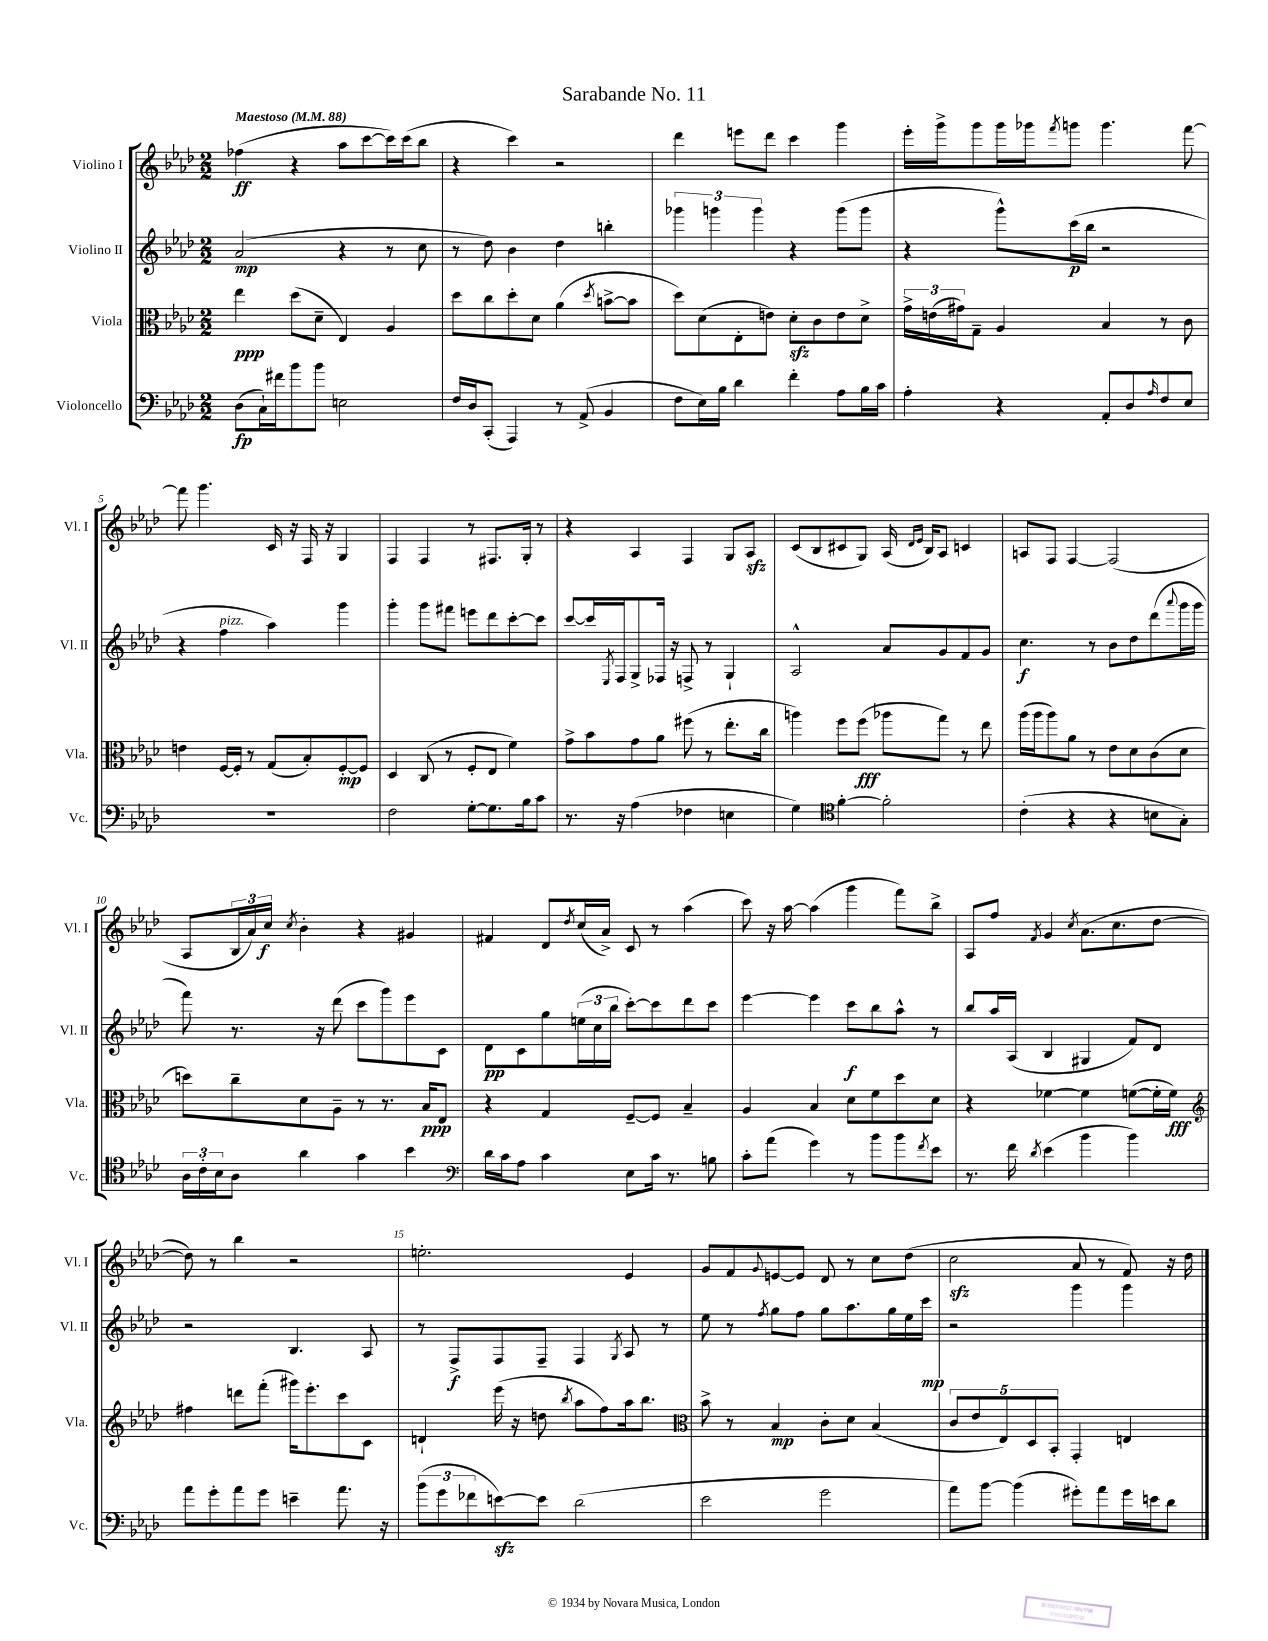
\header { title = "Sarabande No. 11" }
<<
\new StaffGroup <<
\new Staff = "s0" \with { instrumentName = "Violino I" shortInstrumentName = "Vl. I" } {
    \clef treble \key aes \major \numericTimeSignature \time 2/2 \tempo "Maestoso" 4 = 88
    fes''4\ff( r4 aes''8 c'''8~ c'''16) c'''16( bes''8 |
    r4 c'''4) r2 |
    des'''4 e'''8 des'''8 c'''4 g'''4 |
    ees'''16-. g'''16-> g'''8 g'''16 ges'''16 \acciaccatura { f'''8 } g'''8 g'''4. f'''8~ |
    f'''8 g'''4. c'16 r16 f16 r16 g4 |
    f4 f4 r8 fis8. g16-. r8 |
    r4 aes4 f4 g8 aes8\sfz |
    c'8( bes8 cis'8 g8) aes16( \grace { des'16 ees'16 } bes16) aes8 c'4 |
    a8 f8 f4~ f2( |
    aes8 \tuplet 3/2 { bes16 aes'16) c''16\f } \acciaccatura { c''8 } bes'4-. r4 gis'4 |
    fis'4 des'8 \acciaccatura { des''8 } c''16( aes'16->) c'8 r8 aes''4( |
    c'''8) r16 aes''16~ aes''4( g'''4 f'''8) bes''8-> |
    aes8 f''8 \acciaccatura { f'8 } g'4 \acciaccatura { c''8 } aes'8.( c''8. des''8~ |
    des''8) r8 bes''4 r2 |
    e''2.-. ees'4 |
    g'8 f'8 \appoggiatura { g'8 } e'8~ e'8 des'8 r8 c''8 des''8( |
    c''2\sfz aes'8 r8 f'8) r16 des''16 \bar "|." |
}
\new Staff = "s1" \with { instrumentName = "Violino II" shortInstrumentName = "Vl. II" } {
    \clef treble \key aes \major \numericTimeSignature \time 2/2
    aes'2\mp( r4 r8 c''8 |
    r8 des''8) bes'4 des''4 b''4-. |
    \tuplet 3/2 { ges'''4 g'''4 g'''4 } r4 g'''8( g'''8 |
    r4 g'''8-^) c'''16\p( bes''16 r2 |
    r4 f''4^\markup { \italic "pizz." } aes''4) g'''4 |
    g'''4-. g'''8 fis'''8 e'''8 des'''8 c'''8~-. c'''8 |
    c'''8~ c'''16 \acciaccatura { ees8 } f16 g8-> fes16 r16 f8-> r8 g4-! |
    aes2-^ aes'8 g'8 f'8 g'8 |
    c''4.\f r8 bes'8 des''8 des'''8( \appoggiatura { aes'''8 } g'''16 g'''16 |
    f'''8) r8. r16 des'''8( c'''8 g'''8) ees'''8 c'8 |
    des'8\pp c'8 g''8 \tuplet 3/2 { e''16( c''16 bes''16 } c'''8~-.) c'''8 des'''8 c'''8 |
    ees'''4~ ees'''4 c'''8\f bes''8 aes''8-^ r8 |
    bes''8 aes''16 aes16( bes4 gis4 f'8) des'8 |
    r2 bes4. aes8 |
    r8 f8->\f f8 f8-- f4 \acciaccatura { g8 } aes8 r8 |
    ees''8 r8 \acciaccatura { f''8 } g''8 f''8 g''8 aes''8. g''16 ees''16 c'''16\mp |
    r2 g'''4 g'''4 \bar "|." |
}
\new Staff = "s2" \with { instrumentName = "Viola" shortInstrumentName = "Vla." } {
    \clef alto \key aes \major \numericTimeSignature \time 2/2
    ees''4\ppp des''8( des'8-- ees4) aes4 |
    des''8 c''8 des''8-. des'8 aes'4( \acciaccatura { des''8 } b'8~-> b'8 |
    des''8) des'8( ees8-. e'8) des'8-.\sfz c'8 e'8 des'8-> |
    \tuplet 3/2 { g'16-> e'16( gis'16) } g8-- aes4 bes4 r8 c'8 |
    e'4 f16~ f16-. r8 g8( bes8-.) f8~-.\mp f8 |
    des4 c8( r8 f8-. ees8 f'4) |
    g'8-> bes'8 g'8 aes'8 fis''8( r8 ees''8.-. c''16 |
    a''4) f''8 f''8\fff( aes''8 g''8) r8 ees''8 |
    aes''16( aes''16 aes''8) aes'8 r8 ees'8 des'8 c'8( des'8 |
    d''8) c''8-- des'8 aes8-- r8 r8. bes16\ppp ees8 |
    r4 g4 f8~-- f8 bes4-- |
    aes4 bes4 des'8 f'8 des''8 des'8 |
    r4 fes'4~ fes'4 f'8~( f'16-. f'16\fff) |
    \clef treble fis''4 d'''8 f'''8-.( gis'''16) ees'''8.-. c'''8 c'8 |
    d'4-! ees'''16( r16 d''8 \acciaccatura { bes''8 } aes''8 f''8) aes''16 bes''8. |
    \clef alto bes'8-> r8 bes4\mp c'8-. des'8 bes4( |
    \tuplet 5/4 { c'8 ees'8 ees8) des8 bes,8-. } g,4-. e4 \bar "|." |
}
\new Staff = "s3" \with { instrumentName = "Violoncello" shortInstrumentName = "Vc." } {
    \clef bass \key aes \major \numericTimeSignature \time 2/2
    des8\fp( c16-!) fis'16 bes'8 bes'8 e2 |
    f16 des16 c,8-.( aes,,4) r8 aes,8->( bes,4 |
    f8 ees16) bes16 des'4 f'4-. aes8 bes16 c'16 |
    aes4-. r4 aes,8-. des8 \grace { aes16 } f8 ees8 |
    R1 |
    f2 g8~-. g8. bes16 c'8 |
    r8. r16 aes4( fes4 e4 |
    g4) \clef tenor f'4~-. f'2-. |
    c'4-.( r4 r4 b8 g8-.) |
    \tuplet 3/2 { aes16 c'16-. bes16 } aes8 aes'4 g'4 bes'4 |
    \clef bass des'16 c'16 aes8 c'4 ees8 c'16 r8. b8 |
    c'8-. aes'8( g'4) r8 bes'8 bes'8 \acciaccatura { f'8 } ees'8 |
    r8. f'16 \acciaccatura { des'8 } ees'4( bes'4 bes'4) |
    aes'8 g'8-. aes'8 g'8 e'4-- aes'8. r16 |
    \tuplet 3/2 { bes'8( g'8 fes'8 } e'8~\sfz) e'8 des'2( |
    ees'2 g'2 |
    aes'8) bes'8~ bes'4( gis'8-.) aes'8 gis'16 e'16 des'8 \bar "|." |
}
>>
>>
\layout { \context { \Score \override BarNumber.break-visibility = ##(#f #t #t) barNumberVisibility = #(every-nth-bar-number-visible 5) } }
